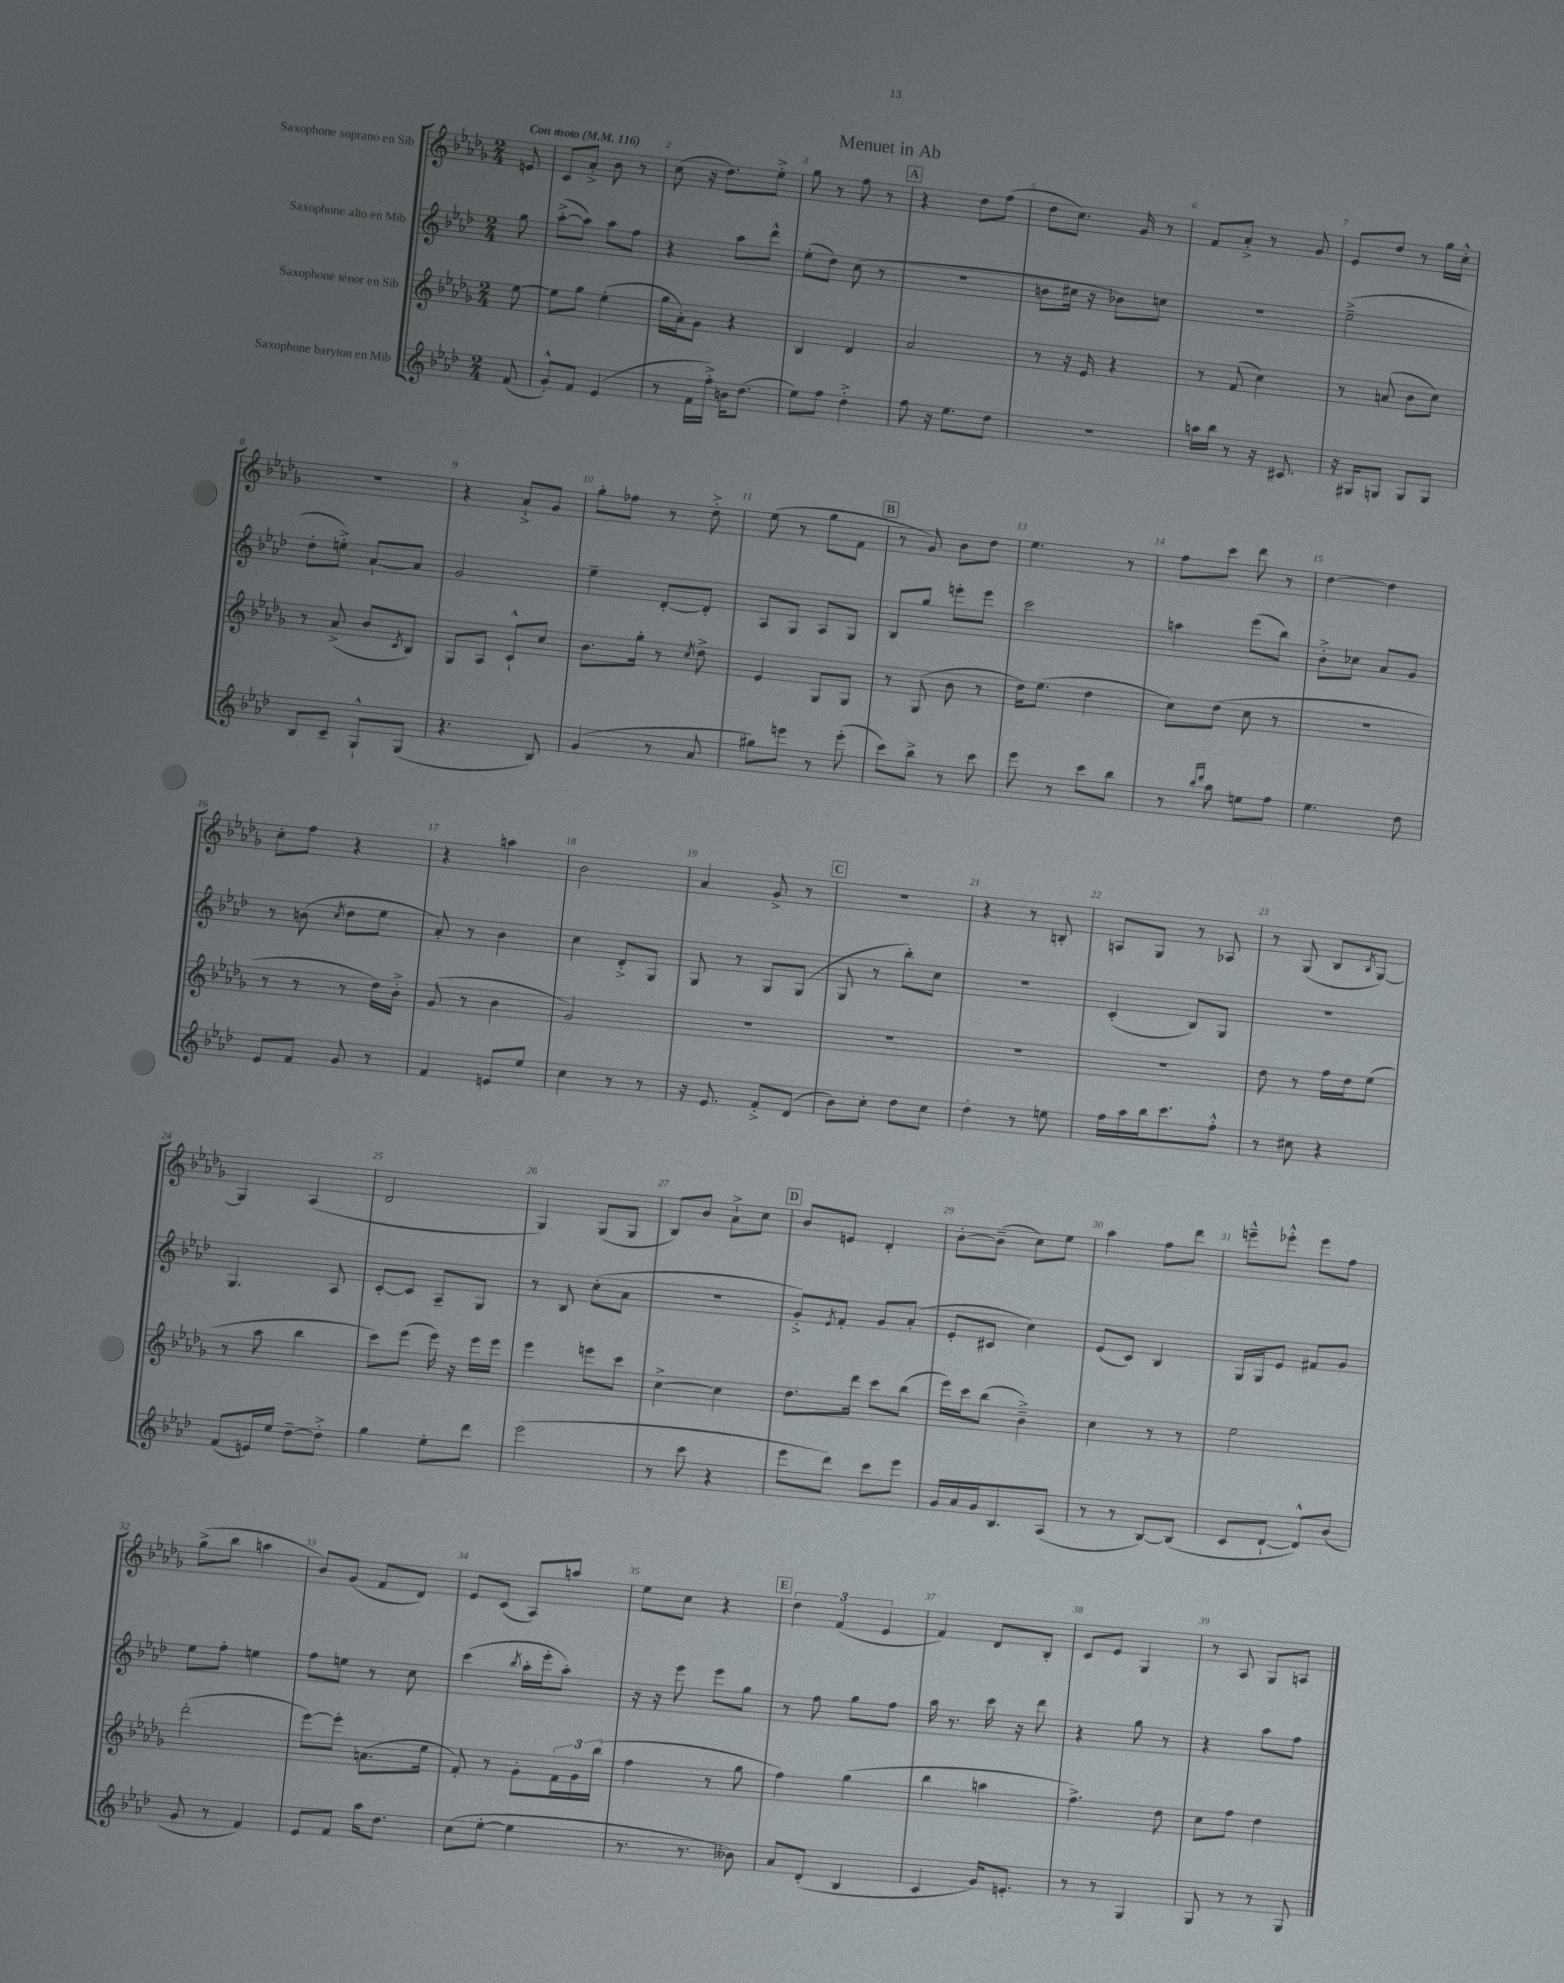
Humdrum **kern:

**kern	**kern	**kern	**kern
*staff4	*staff3	*staff2	*staff1
*clefG2	*clefG2	*clefG2	*clefG2
*k[b-e-a-d-]	*k[b-e-a-d-g-]	*k[b-e-a-d-]	*k[b-e-a-d-g-]
*M2/4	*M2/4	*M2/4	*M2/4
*MM116	*MM116	*MM116	*MM116
(8f	[8ee-	8gg	8e
=	=	=	=
8g'^^)	8ee-]	([8aa-'^	8c
8f	8gg-	8aa-])	8a-'^
(4e-	(4ee-'	8aa-	8b-
.	.	8ff	8r
=	=	=	=
8r	16gg-	4r	(8cc
.	16a-')	.	.
16f	8g-	.	16r
16ff'^)	.	.	8.dd-)
16b	4r	8aa-	.
(8.dd-	.	.	.
.	.	8ddd-^^	8ee-'^
=	=	=	=
8ee-)	4B-	(8ee-'	8gg-
8ff	.	8dd-)	8r
4dd-'^	4d-	(8cc	8ff
.	.	8r	8r
=	=	=	=
8ff	2a-	2r	4r
16r	.	.	.
8.ee-	.	.	.
.	.	.	8dd-
8dd-	.	.	(8ff
=	=	=	=
2r	8r	8b	8dd-
.	16r	16cc#	8.cc)
.	16e-	16r	.
.	4r	8b-)	.
.	.	.	16g-
.	.	8cc	8r
=	=	=	=
16aa	8r	2r	8f
16bb-	.	.	.
8r	(8f	.	8a-'^
16r	4cc)	.	8r
8.c#	.	.	.
.	.	.	8g-
=	=	=	=
16r	8r	(2ee-~^	8e-
16G#	.	.	.
8G	(8a	.	8dd-
8G	8b-	.	8r
8G	8cc)	.	16gg-
.	.	.	16cc'^^
=	=	=	=
8B-	8r	8dd-'	2r
8c~	(8a-^	8ee'^)	.
8G`^^	8b-	[8a-`	.
.	8qc	.	.
(8G	8B-)	8a-]	.
=	=	=	=
4.r	8G-	2g	4r
.	8A-	.	.
.	8c`^^	.	8a-`^
8B-)	8cc	.	8g-
=	=	=	=
(4g	8.b-	4ee-~	8gg-'
.	.	.	8ff-
.	16gg-'	.	.
8r	8r	[8d-'	8r
.	8qcc	.	.
8a-	8dd-^	8d-']	8dd-'^
=	=	=	=
8gg#)	4e-	8A-	(8ee-
8eee	.	8G	8r
8r	8G-	8A-	8gg-
(8eee'	8G-	8G	8f
=	=	=	=
8ccc)	8r	8B-	8r
8bb-^	(8G-	8gg	8g-)
8r	8b-	8eee'	8b-
8ccc	8r	8eee	8dd-
=	=	=	=
8eee-	16dd-)	2ccc	4.ee-
.	(8.ee-	.	.
8r	.	.	.
8ccc	4dd-	.	.
8bb-	.	.	8r
=	=	=	=
8r	8cc)	4aa	8ff
16qqbb-	.	.	.
16qqddd-	.	.	.
8aa-	(8dd-	.	8ccc
8ee	8cc	(8eee-	8ddd-
8ff	8r	8bb-)	8r
=	=	=	=
4.ee-	2r	8b-'^	[4dd-
.	.	8cc-	.
.	.	8a-	4dd-]
8dd-	.	8g	.
=	=	=	=
8e-	8r	8r	8cc'
8f	8r	(8b	8ff
.	.	8qcc	.
8g	8r	8dd-	4r
8r	16dd-)	8ee-	.
.	16b-'^	.	.
=	=	=	=
4f	(8g-	8a-')	4r
.	8r	8r	.
8e	4b-	4b-	4aa
8ee-	.	.	.
=	=	=	=
4cc	2g-)	4cc	2b-
8r	.	8d-'^	.
8r	.	8G	.
=	=	=	=
16r	2r	8G	4a-
8.e-	.	.	.
.	.	8r	.
8f'^	.	8G	8g-^
(8d-	.	(8G	8r
=	=	=	=
8b-)	2r	8G	2r
8cc'	.	8r	.
8dd-	.	8bb-')	.
8cc	.	8cc	.
=	=	=	=
4dd-'	2r	2r	4r
8r	.	.	8r
8ee	.	.	8B'
=	=	=	=
16ff	2r	(4c'	8A
16aa-	.	.	.
16bb-	.	.	8G-
8.ccc	.	.	.
.	.	8B-)	8r
8ff'^^	.	8G	8A-
=	=	=	=
8r	8dd-	2r	8r
8cc#	8r	.	(8G-
4r	16ff	.	8B-
.	16dd-	.	.
.	.	.	8qB-
.	(8ee-	.	[8G-)
=	=	=	=
(8f	8r	4.G	4G-]
16e)	8aa-	.	.
16ee-	.	.	.
[8dd-~	4bb-	.	(4A-
8dd-'^]	.	8A-	.
=	=	=	=
4gg	8ccc)	[8c'	2d-
.	(8eee-	8c]	.
8ee-'	16eee-)	8A-~	.
.	16r	.	.
8ddd-	16eee-	8G	.
.	16eee-	.	.
=	=	=	=
(2eee-	4eee-	8r	4G-)
.	.	8B-	.
.	8eee	(8cc'	(8G-
.	8ccc	8a-	8G-
=	=	=	=
8r	[4cc^	2r	8B-)
8ccc	.	.	8b-
4r	4cc]	.	8a-`^
.	.	.	8cc
=	=	=	=
8eee-	8.dd-	8g'^)	8b-
.	.	8qe-	.
8ddd-)	.	8f'	8e
.	16ddd-	.	.
8ccc	8ccc	8g	4d-'
8eee-	(8bb-	(8a-'	.
=	=	=	=
16g	16eee-)	8e-'	[8b-'
16a-	16ccc	.	.
16g	(8bb-	8c#	(8b-~]
8.B-	.	.	.
.	4b-~^)	4cc)	8cc)
(8A-	.	.	8ee-
=	=	=	=
8r	4cc	(8e-	4aa-
8r	.	8c)	.
[8B-)	8r	4B-	8ff
(8B-]	8r	.	8ddd-
=	=	=	=
8c	2ee-	16G	8eee~^^
.	.	16G	.
[8d-`	.	8e-	8eee-'^^
8d-^^])	.	8f#	8eee-
(8b-	.	8g	8ff
=	=	=	=
8g	(2ddd-'	8ee-	(8gg-^
8r	.	8ff'	8bb-
4f)	.	4ee	4aa
=	=	=	=
8e-	[8eee-)	8ff	8b-)
8f	8eee-']	8ee	(8g-
16aa-	(8.a	8r	8f
8.dd-	.	.	.
.	.	8cc	8d-)
.	16ee-	.	.
=	=	=	=
(8cc	8f')	(4ccc	8e-
[8ee-'	8r	.	(8c
.	.	8qbb-	.
4ee-]	8g-'	16aa-'	8A-)
.	.	16eee-'	.
.	24f	8aa-')	8aa
.	24g-	.	.
.	(24bb-	.	.
=	=	=	=
8.r	4ff	16r	8ee-
.	.	16r	.
.	.	8eee-	8cc
8.r	.	.	.
.	8r	8eee-	4r
8b--)	8gg-	8gg	.
=	=	=	=
8a-	4ff)	8r	6dd-
(8d-'	.	8ff	.
.	.	.	(6f
4B-	(4gg-	8gg	.
.	.	.	6e-
.	.	8ff	.
=	=	=	=
4c	4bb-	16aa-	4f)
.	.	8.r	.
16g)	4aa	16ccc	8d-
8.e'	.	16r	.
.	.	8ddd-	8B-'
=	=	=	=
8r	4.ff^)	4r	8c
8r	.	.	8e-
4G	.	8gg	4G-
.	8dd-	8r	.
=	=	=	=
8G	8cc	4r	8r
8r	8ff	.	8A-
8r	4dd-	8aa-	8G-
8G	.	8ff	8A
==	==	==	==
*-	*-	*-	*-
